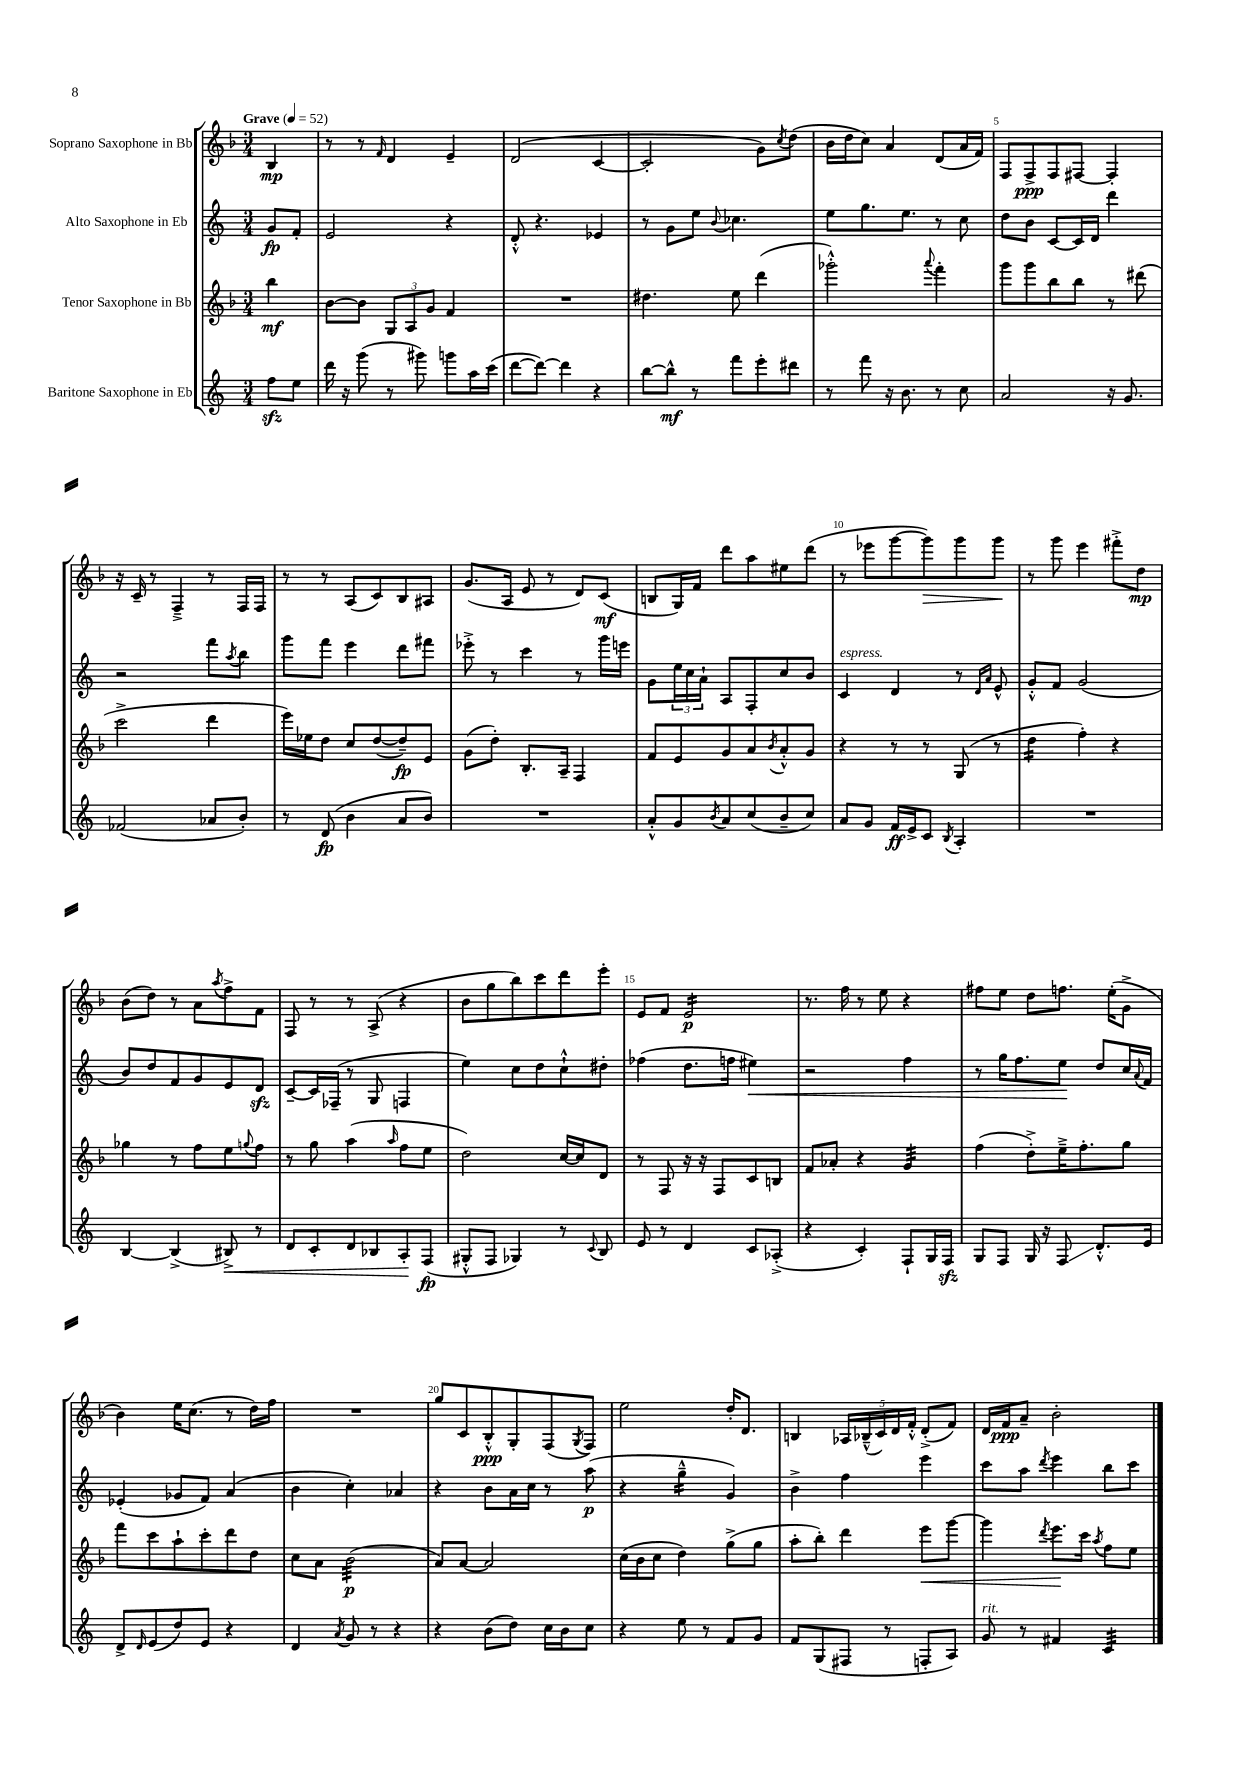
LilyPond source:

<<
\new StaffGroup <<
\new Staff = "s0" \with { instrumentName = "Soprano Saxophone in Bb" } {
    \clef treble \key f \major \numericTimeSignature \time 3/4 \partial 4 \tempo "Grave" 4 = 52
    bes4\mp |
    r8 r8 \grace { f'16 } d'4 e'4-- |
    d'2( c'4~ |
    c'2-. g'8) \acciaccatura { c''8 } d''8( |
    bes'16 d''16 c''8) a'4 d'8( a'16 f'16) |
    f8 f8->\ppp f8 fis8~ fis4-. |
    r16 c'16-- r8 f4---> r8 f16 f16 |
    r8 r8 a8( c'8) bes8 ais8 |
    g'8.( a16 e'8 r8 d'8) c'8\mf( |
    b8 g16) f'16 d'''8 a''8 eis''8 d'''8( |
    r8 ees'''8 g'''8~ g'''8\>) g'''8 g'''8\! |
    r8 g'''8 e'''4 fis'''8-.-> d''8\mp |
    bes'8( d''8) r8 a'8 \acciaccatura { a''8 } f''8-> f'8 |
    f8 r8 r8 a8->( r4 |
    bes'8 g''8 bes''8) c'''8 d'''8 e'''8-. |
    e'8 f'8 e'2:16\p |
    r8. f''16 r8 e''8 r4 |
    fis''8 e''8 d''8 f''8. e''16-.( g'8-> |
    bes'4) e''16 c''8.( r8 d''16) f''16 |
    R2. |
    g''8 c'8 bes8-.-^\ppp g8-. f8( \acciaccatura { g8 } f8) |
    e''2 d''16-. d'8. |
    b4 \tuplet 5/4 { aes16 bes16---^( c'16) d'16 f'16-.-^ } d'8-.->( f'8) |
    d'16 f'16\ppp a'8-- bes'2-. \bar "|." |
}
\new Staff = "s1" \with { instrumentName = "Alto Saxophone in Eb" } {
    \clef treble \key c \major \numericTimeSignature \time 3/4 \partial 4
    g'8\fp f'8-. |
    e'2 r4 |
    d'8-.-^ r4. ees'4 |
    r8 g'8 e''8 \appoggiatura { b'8 } ces''4. |
    e''8 g''8. e''8. r8 c''8 |
    d''8 b'8 c'8~ c'16 d'16 d'''4 |
    r2 f'''8 \acciaccatura { a''8 } b''8 |
    g'''8 f'''8 e'''4 d'''8 fis'''8 |
    ees'''8-.-> r8 c'''4 r8 g'''16 e'''16 |
    g'8 \tuplet 3/2 { e''16 c''16 a'16-! } a8 f8-. c''8 b'8 |
    c'4^\markup { \italic "espress." } d'4 r8 \grace { d'16 a'16 } e'8-^ |
    g'8-.-^ f'8 g'2( |
    b'8) d''8 f'8 g'8 e'8 d'8\sfz |
    c'8~-- c'16 fes16--( r8 g8 f4 |
    e''4) c''8 d''8 c''8-!-^ dis''8-. |
    fes''4( d''8. f''16 eis''4\<) |
    r2 f''4 |
    r8 g''16 f''8. e''8\! d''8 c''16 \appoggiatura { a'8 } f'16 |
    ees'4-.( ges'8 f'8) a'4( |
    b'4 c''4-.) aes'4 |
    r4 b'8 a'16 c''16 r8 a''8\p( |
    r4 g''4:16---^ g'4) |
    b'4-> f''4 e'''4 |
    c'''8 a''8 \acciaccatura { d'''8 } e'''4 b''8 c'''8 \bar "|." |
}
\new Staff = "s2" \with { instrumentName = "Tenor Saxophone in Bb" } {
    \clef treble \key f \major \numericTimeSignature \time 3/4 \partial 4
    bes''4\mf |
    bes'8~ bes'8 \tuplet 3/2 { g8 a8 g'8 } f'4 |
    R2. |
    dis''4. e''8 d'''4( |
    ges'''2-.-^) \appoggiatura { a'''8 } f'''4-. |
    g'''8 g'''8 bes''8 bes''8 r8 dis'''8( |
    c'''2-> d'''4 |
    e'''16) ees''16 d''8 c''8 d''8~( d''8--\fp) e'8 |
    g'8( d''8-.) bes8.-. a16-- f4 |
    f'8 e'8 g'8 a'8 \acciaccatura { bes'8 } a'8-.-^ g'8 |
    r4 r8 r8 g8( r8 |
    d''4:16 f''4-.) r4 |
    ges''4 r8 f''8 e''8 \appoggiatura { g''8 } f''8 |
    r8 g''8 a''4( \grace { a''16 } f''8 e''8 |
    d''2) c''16~ c''16 d'8 |
    r8 f8 r16 r16 f8 c'8 b8 |
    f'8 aes'8-. r4 g'4:32 |
    f''4( d''8-.->) e''16---> f''8.-. g''8 |
    f'''8 c'''8 a''8-! c'''8-. d'''8 d''8 |
    c''8 a'8 bes'2:32\p( |
    a'8) a'8~ a'2 |
    c''16( bes'16 c''8 d''4) g''8->( g''8 |
    a''8-. bes''8-.) d'''4 e'''8\< g'''8~ |
    g'''4 \acciaccatura { d'''8 } e'''8.\! c'''16 \acciaccatura { a''8 } f''8 e''8 \bar "|." |
}
\new Staff = "s3" \with { instrumentName = "Baritone Saxophone in Eb" } {
    \clef treble \key c \major \numericTimeSignature \time 3/4 \partial 4
    f''8\sfz e''8 |
    d'''16 r16 g'''8( r8 gis'''8) g'''8 a''16 c'''16( |
    d'''8~ d'''8~) d'''4 r4 |
    b''8~ b''8-^\mf r8 f'''8 e'''8-. dis'''8 |
    r8 f'''8 r16 b'8. r8 c''8 |
    a'2 r16 g'8. |
    fes'2( aes'8 b'8-.) |
    r8 d'8\fp( b'4 a'8 b'8) |
    R2. |
    a'8-.-^ g'8 \acciaccatura { b'8 } a'8 c''8( b'8-- c''8) |
    a'8 g'8 f'16\ff e'16-> c'8 \acciaccatura { b8 } a4-. |
    R2. |
    b4~ b4->( bis8->\<) r8 |
    d'8 c'8-. d'8 bes8 a8-.\! f8\fp( |
    gis8-.-^ f8 ges4) r8 \appoggiatura { c'8 } b8 |
    e'8 r8 d'4 c'8 aes8-.->( |
    r4 c'4-.) f8-! g16 f16\sfz |
    g8 f8 g16 r16 f8\glissando d'8.-.-^ e'16 |
    d'8-> \grace { d'16 } e'8( d''8) e'8 r4 |
    d'4 \acciaccatura { a'8 } g'8 r8 r4 |
    r4 b'8( d''8) c''16 b'16 c''8 |
    r4 e''8 r8 f'8 g'8 |
    f'8 g8( fis8 r8 f8-. a8) |
    g'8^\markup { \italic "rit." } r8 fis'4 c'4:32 \bar "|." |
}
>>
>>
\layout { \context { \Score \override BarNumber.break-visibility = ##(#f #t #t) barNumberVisibility = #(every-nth-bar-number-visible 5) } }
